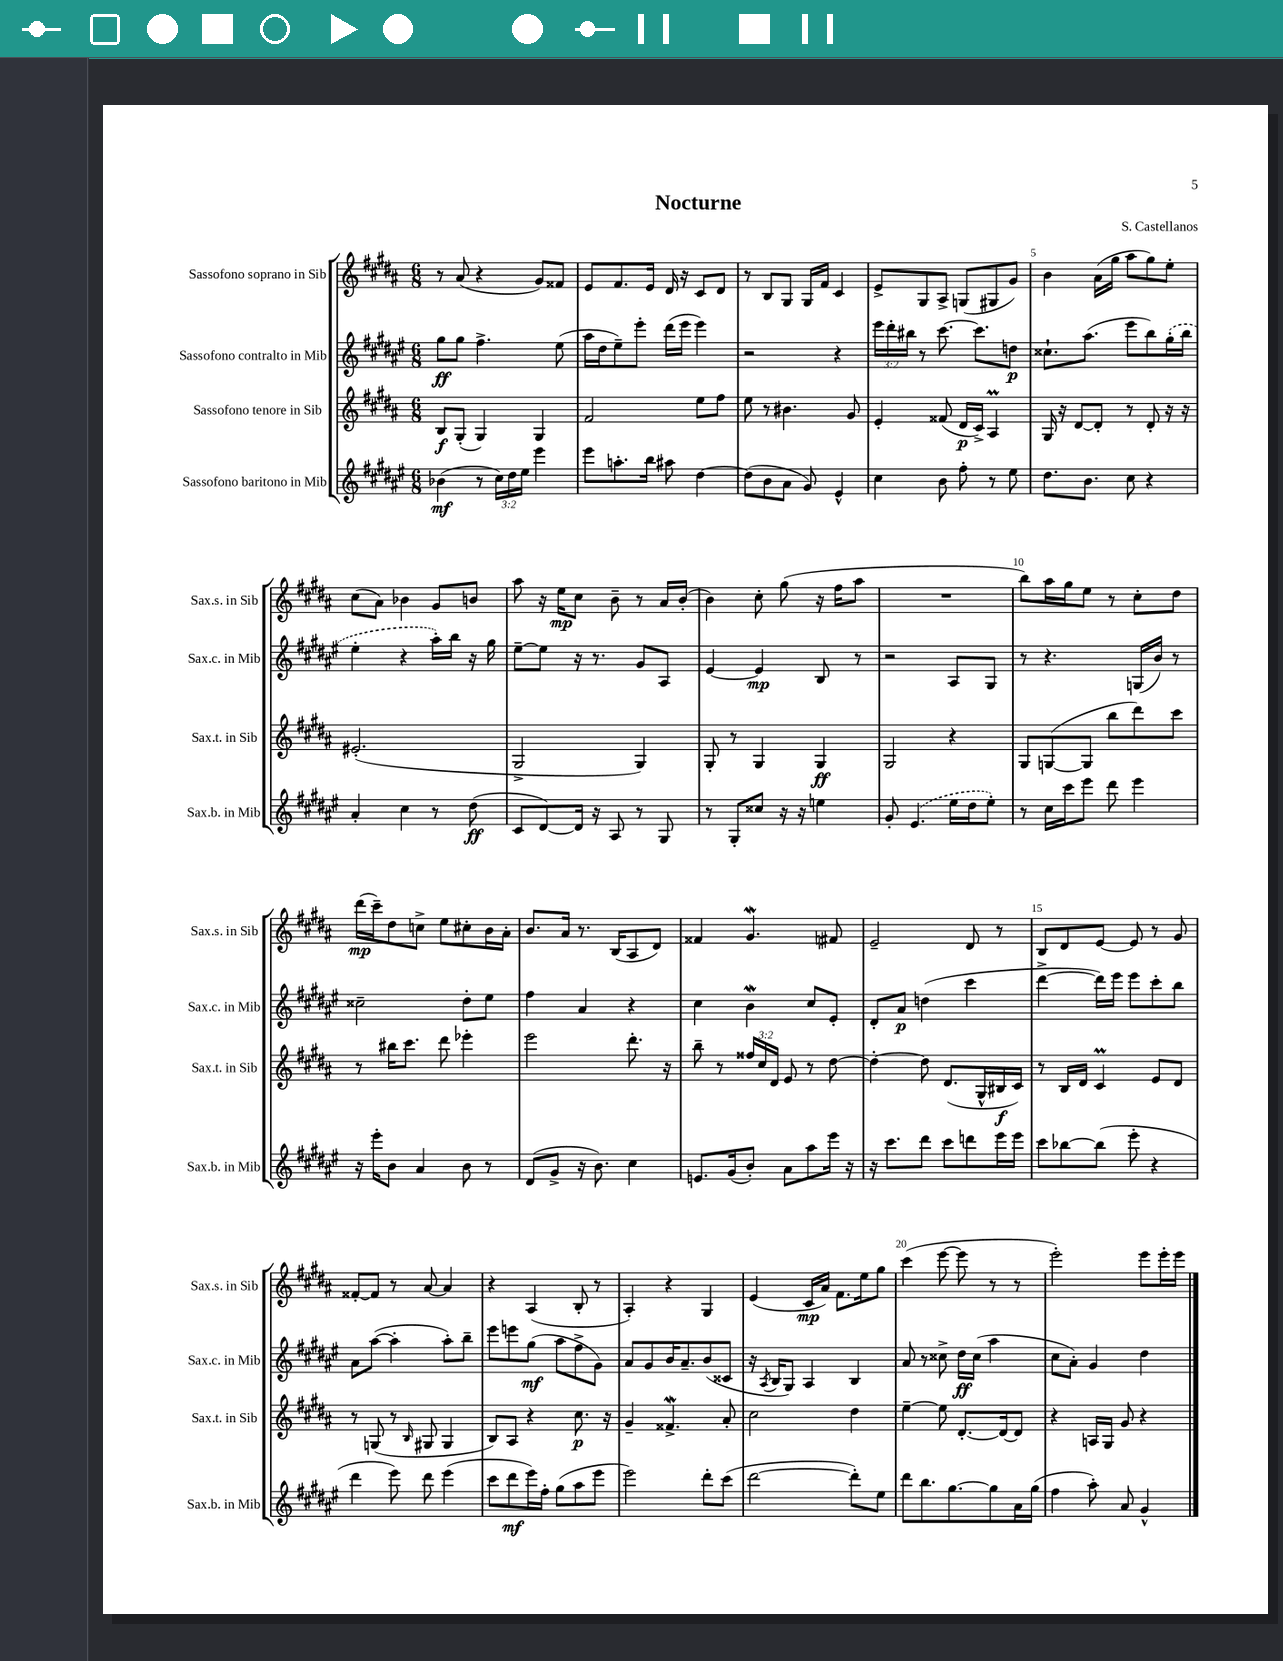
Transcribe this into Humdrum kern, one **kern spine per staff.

**kern	**kern	**kern	**kern
*staff4	*staff3	*staff2	*staff1
*clefG2	*clefG2	*clefG2	*clefG2
*k[f#c#g#d#a#e#]	*k[f#c#g#d#a#]	*k[f#c#g#d#a#e#]	*k[f#c#g#d#a#]
*M6/8	*M6/8	*M6/8	*M6/8
(4b-	8B	8gg#	8r
.	(8G#'	8gg#	(8a#
8r	4G#)	4.ff#^	4r
24cc#)	.	.	.
24dd#	.	.	.
24ee#	.	.	.
4eee#	4G#	.	8g#)
.	.	(8ee#	8f##
=	=	=	=
8eee#	2f#	16aa#	8e
.	.	16dd#	.
8.aa'	.	8ee#~)	8.f#
.	.	8eee#'	.
16bb	.	.	16e
8aa#	.	(16ddd#	16d#
.	.	16eee#	16r
[4dd#	8ee	4eee#)	8c#
.	8ff#	.	8d#
=	=	=	=
(8dd#]	8ee	2r	8r
8b	8r	.	8B
8a#	4.b#	.	8G#
8g#)	.	.	16G#
.	.	.	16f#
4e#^^	.	4r	4c#
.	8g#	.	.
=	=	=	=
4cc#	4e'	24eee#	8e^
.	.	24ddd#'	.
.	.	24bb#	.
.	.	8r	8G#
8b	(8f##	[8.ccc#	8A#^
8ff#'	16d#	.	(8G
.	16c#^)	8.ccc#]	.
8r	4A#	.	8G#
8ee#	.	8dd	8g#)
=	=	=	=
8.dd#	16G#	8.cc##`	4b
.	16r	.	.
.	[8d#	.	.
8.b	.	(8.aa#	.
.	8d#']	.	(16a#
.	.	.	16gg#
8cc#	8r	8eee#	8aa#
4r	8d#'	8bb)	8gg#)
.	16r	(16gg#'	8ee'
.	16r	16bb	.
=	=	=	=
4a#'	(2.e#'	4ee#'	(8cc#
.	.	.	8a#)
4cc#	.	4r	4b-
8r	.	16aa#')	8g#
.	.	16bb	.
(8dd#	.	16r	8b
.	.	16gg#	.
=	=	=	=
8c#	2G#^	[8ee#~	8aa#
[8d#)	.	8ee#]	16r
.	.	.	16ee
16d#]	.	16r	8cc#
16r	.	8.r	.
8A#	.	.	8b~
8r	4G#)	8g#	8r
8G#	.	8A#	16a#
.	.	.	(16b'
=	=	=	=
8r	8G#'	[4e#	4b)
8G#'	8r	.	.
8cc##	4G#	4e#]	8cc#'
16r	.	.	(8gg#
16r	.	.	.
4ee	4G#	8B	16r
.	.	.	16ff#
.	.	8r	8aa#
=	=	=	=
8g#'	2G#	2r	2.r
(4.e#	.	.	.
16ee#	4r	8A#	.
16dd#	.	.	.
8ee#')	.	8G#	.
=	=	=	=
8r	8G#	8r	8bb)
16cc#	([8G	4.r	16aa#
16ccc#	.	.	16gg#
8eee#	8G]	.	8ee
8ddd#	8bb	.	8r
4eee#	8ddd#)	(16G	8cc#'
.	.	16b)	.
.	8ccc#	8r	8dd#
=	=	=	=
16r	8r	2cc##~	(16ddd#
16eee#'	.	.	16ccc#~)
8b	16bb#	.	8dd#
.	8.ccc#	.	.
4a#	.	.	8cc^
.	8ddd#	.	8ee
8b	4eee-'	8dd#'	8cc#'
8r	.	8ee#	16b
.	.	.	16a#'
=	=	=	=
(8d#	2eee	4ff#	8.b
8g#^	.	.	.
.	.	.	16a#
16r	.	4a#	8.r
8.b)	.	.	.
.	.	.	(16B
4cc#	8.ddd#'	4r	8A#
.	.	.	8d#)
.	16r	.	.
=	=	=	=
8.e	8bb~	4cc#	4f##
.	8r	.	.
(16g#	.	.	.
8b')	24ff##	4b	4.g#
.	24cc#	.	.
.	24d#	.	.
8a#	8e	.	.
8aa#	8r	8cc#	.
16eee#	[8dd#	8e#'	8f#
16r	.	.	.
=	=	=	=
16r	4dd#'_	8d#'	2e~
8.ccc#	.	.	.
.	.	8a#	.
8ddd#	8dd#]	(4dd	.
8ccc#	(8.d#	.	.
8ddd	.	4ccc#	8d#
.	16G#^^	.	.
16eee#	16B#	.	8r
16eee#	16c#)	.	.
=	=	=	=
8ccc#	8r	[4ddd#^	8B
[8bb-	16B	.	8d#
.	16d#	.	.
(8bb-]	4c#	16ddd#])	[8e
.	.	16eee#	.
8eee#'	.	8eee#	8e]
4r	8e	8ccc#'	8r
.	8d#	8bb	8g#
=	=	=	=
4ddd#	8r	8a#	[8f##'
.	(8G	([8aa#	8f##]
8eee#)	8r	4aa#']	8r
.	16qqB	.	.
8ddd#	8G#	.	[8a#
(4eee#	4G#	8aa#')	4a#]
.	.	8bb~	.
=	=	=	=
8ccc#	8B)	8eee#	4r
8ddd#	8A#	8eee	.
16eee#)	4r	(8gg#	(4A#
16ff#'	.	.	.
(8gg#	.	8aa#	.
8aa#	8.cc#	8ff#^	8B'
8eee#	.	8g#)	8r
.	16r	.	.
=	=	=	=
2eee#)	4g#~	8a#	4A#')
.	.	8g#	.
.	4.f##^	16b	4r
.	.	8.a#~	.
8ddd#'	.	(8b	4G#
(8ccc#	8a#'	8c##	.
=	=	=	=
[2ddd#	2cc#	16r	(4e
.	.	8qA#	.
.	.	16B	.
.	.	8G#)	.
.	.	4A#	16c#
.	.	.	16a#)
.	.	.	8.f#
8ddd#'])	4dd#	4B	.
.	.	.	16ee
8ee#	.	.	8gg#
=	=	=	=
8ddd#	[4ee~	8a#	(4ccc#
8.bb	.	8r	.
.	8ee]	8cc##^	[8eee
[8.gg#	.	.	.
.	[8.d#'	16dd#	8eee]
.	.	(16cc##	.
8gg#]	.	4aa#	8r
.	16d#_	.	.
16a#	8d#]	.	8r
(16gg#	.	.	.
=	=	=	=
4ff#	4r	8cc#	2eee')
.	.	8a#')	.
8aa#')	16A	4g#	.
.	16G#	.	.
8a#	8g#	.	.
4g#^^	4r	4dd#	8eee
.	.	.	16eee'
.	.	.	16eee
==	==	==	==
*-	*-	*-	*-
